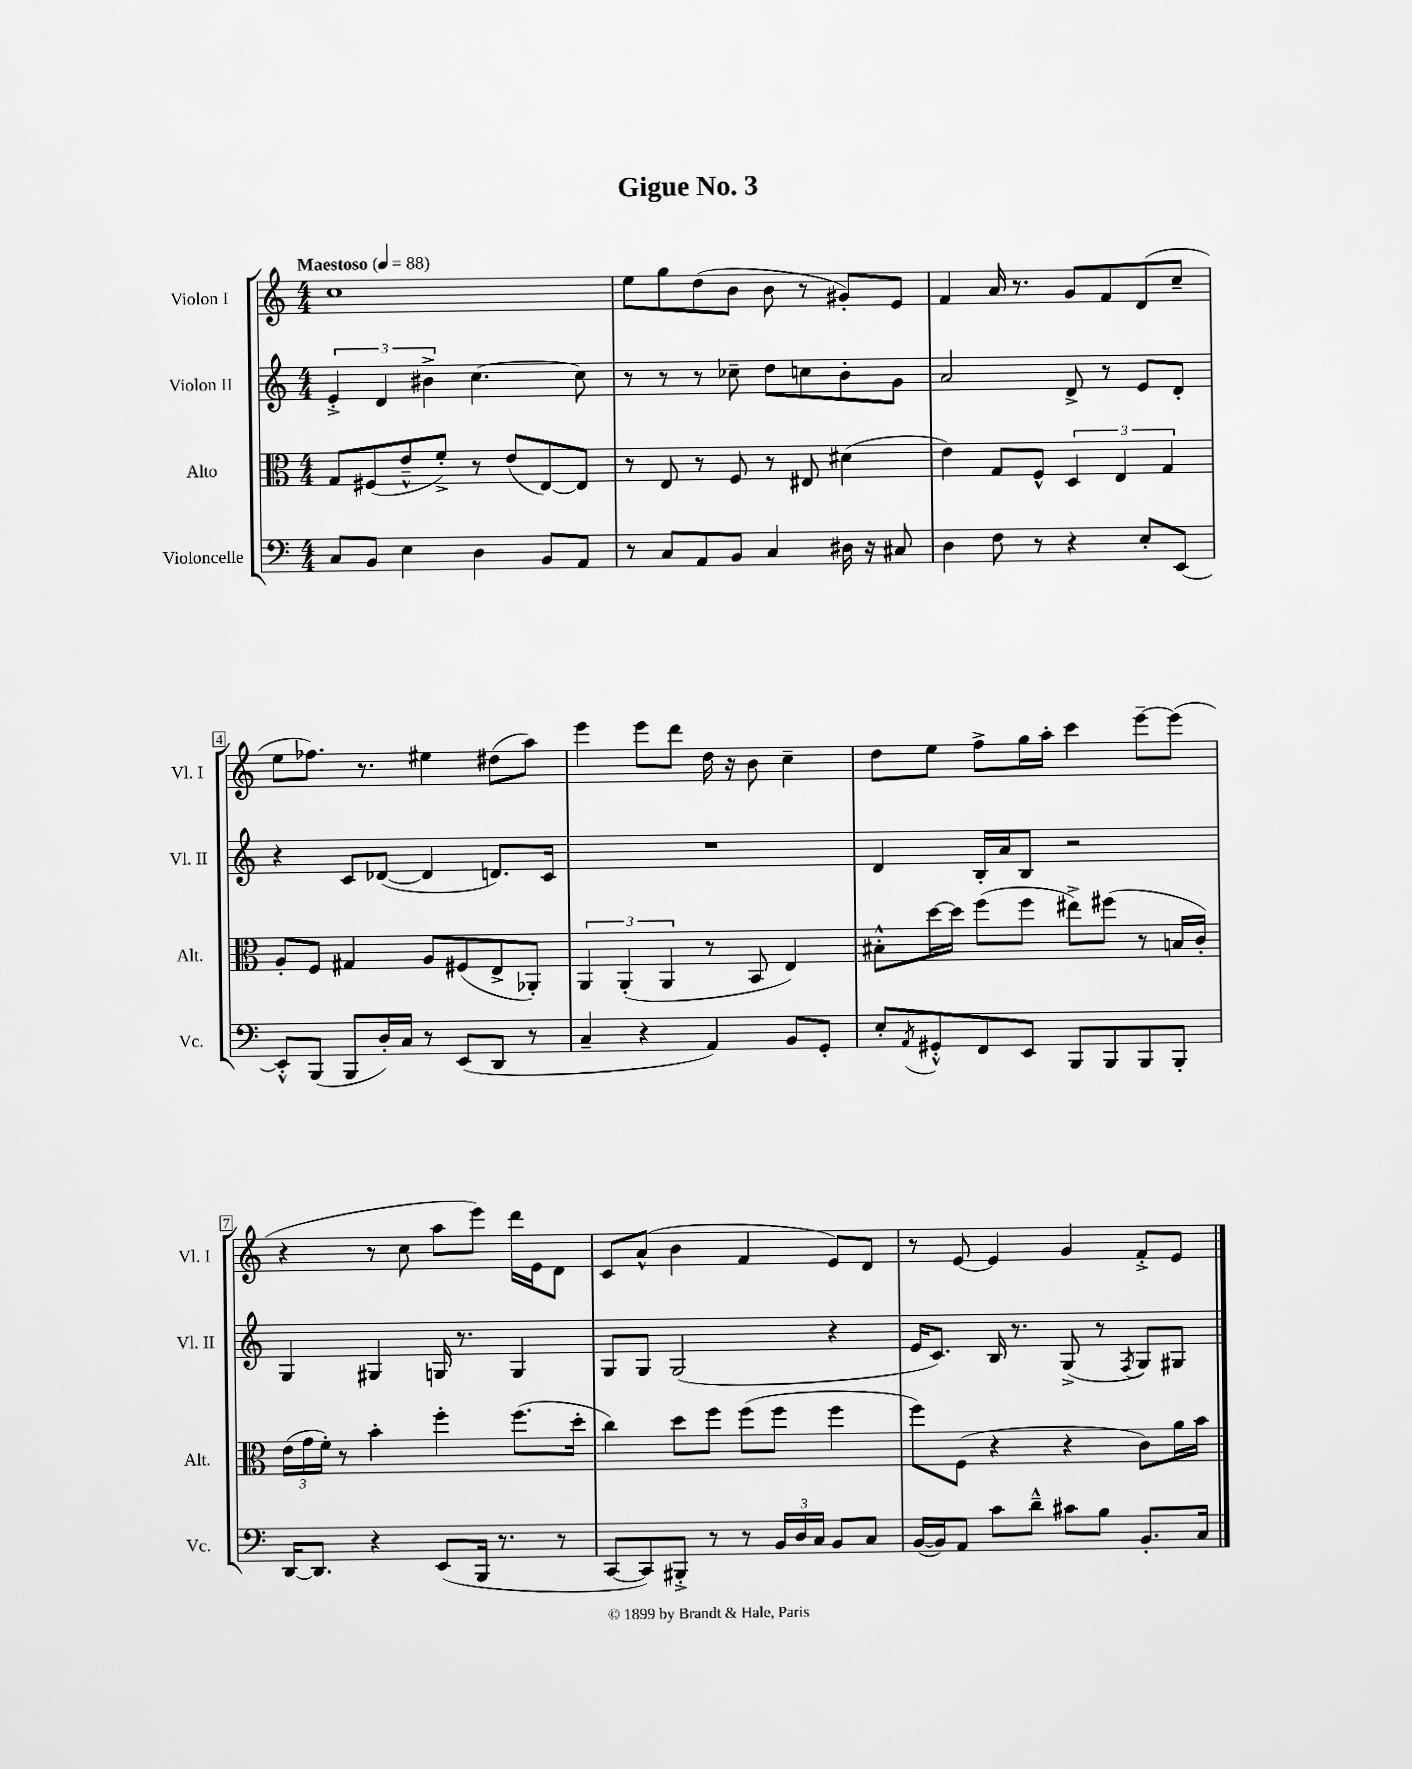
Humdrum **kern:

**kern	**kern	**kern	**kern
*staff4	*staff3	*staff2	*staff1
*clefF4	*clefC3	*clefG2	*clefG2
*k[]	*k[]	*k[]	*k[]
*M4/4	*M4/4	*M4/4	*M4/4
*MM88	*MM88	*MM88	*MM88
8C	8G	6e'^	1cc
8BB	(8F#	.	.
.	.	6d	.
4E	8e~^^	.	.
.	.	6b#^	.
.	8f'^)	.	.
4D	8r	[4.cc	.
.	(8e	.	.
8BB	[8E)	.	.
8AA	8E]	8cc]	.
=	=	=	=
8r	8r	8r	8ee
8C	8E	8r	8gg
8AA	8r	8r	(8dd
8BB	8F	8cc-~	8b
4C	8r	8dd	8b
.	8E#	8cc	8r
16D#	(4d#	8b'	8g#')
16r	.	.	.
8C#	.	8g	8e
=	=	=	=
4D	4e)	2a	4f
8F	8G	.	16a
.	.	.	8.r
8r	8F^^	.	.
4r	6D	8d^	8g
.	.	8r	8f
.	6E	.	.
8E'	.	8e	(8d
.	6G	.	.
[8EE	.	8d'	8cc~
=	=	=	=
8EE'^^]	8A'	4r	8ee
(8BBB	8F	.	8.ff-)
8BBB	4G#	8c	.
.	.	.	8.r
16D')	.	([8d-	.
16C	.	.	.
8r	8A	4d-]	4ee#
(8EE	(8F#	.	.
8DD	8E^	8.d)	(8dd#
8r	8AA-')	.	8aa)
.	.	16c	.
=	=	=	=
4C~	6AA	1r	4eee
.	(6AA'	.	.
4r	.	.	8eee
.	6AA	.	.
.	.	.	8ddd
4AA)	8r	.	16dd
.	.	.	16r
.	8BB	.	8b
8BB	4E)	.	4cc~
8GG'	.	.	.
=	=	=	=
8E'	8B#'^^	4d	8dd
8qAA	.	.	.
8GG#'^^	[16dd	.	8ee
.	16dd]	.	.
8FF	(8ff	16B'	8ff^
.	.	16a	.
8EE	8ff	8B	16gg
.	.	.	16aa'
8BBB	8ee#^)	2r	4ccc
8BBB	(8ff#	.	.
8BBB	8r	.	[8eee~
8BBB'	16B	.	(8eee]
.	16c')	.	.
=	=	=	=
[16DD	(24e	4G	4r
.	24g	.	.
8.DD]	.	.	.
.	24f')	.	.
.	8r	.	.
4r	4b'	4G#	8r
.	.	.	8cc
(8EE	4ff'	16G	8aa
.	.	8.r	.
16BBB	.	.	8eee)
8.r	.	.	.
.	(8.ff	4G	16ddd
.	.	.	16e
8r	.	.	8d
.	16dd'	.	.
=	=	=	=
[8CC	4cc)	8G	8c
8CC])	.	8G	(8a^^
8BBB#'^	8dd	(2G	4b
8r	8ff	.	.
8r	(8ff	.	4f
24BB	8ff	.	.
24D	.	.	.
24C	.	.	.
8BB	4ff	4r	8e)
8C	.	.	8d
=	=	=	=
([16BB	8ff)	16e	8r
16BB])	.	8.c)	.
8AA	(8F	.	[8e
8c	4r	16B	4e]
.	.	8.r	.
8d~^^	.	.	.
8c#	4r	(8G^	4g
8B	.	8r	.
.	.	8qF	.
8.BB'	8c)	8G)	8f'^
.	16a	8G#	8e
16C	16b	.	.
==	==	==	==
*-	*-	*-	*-
